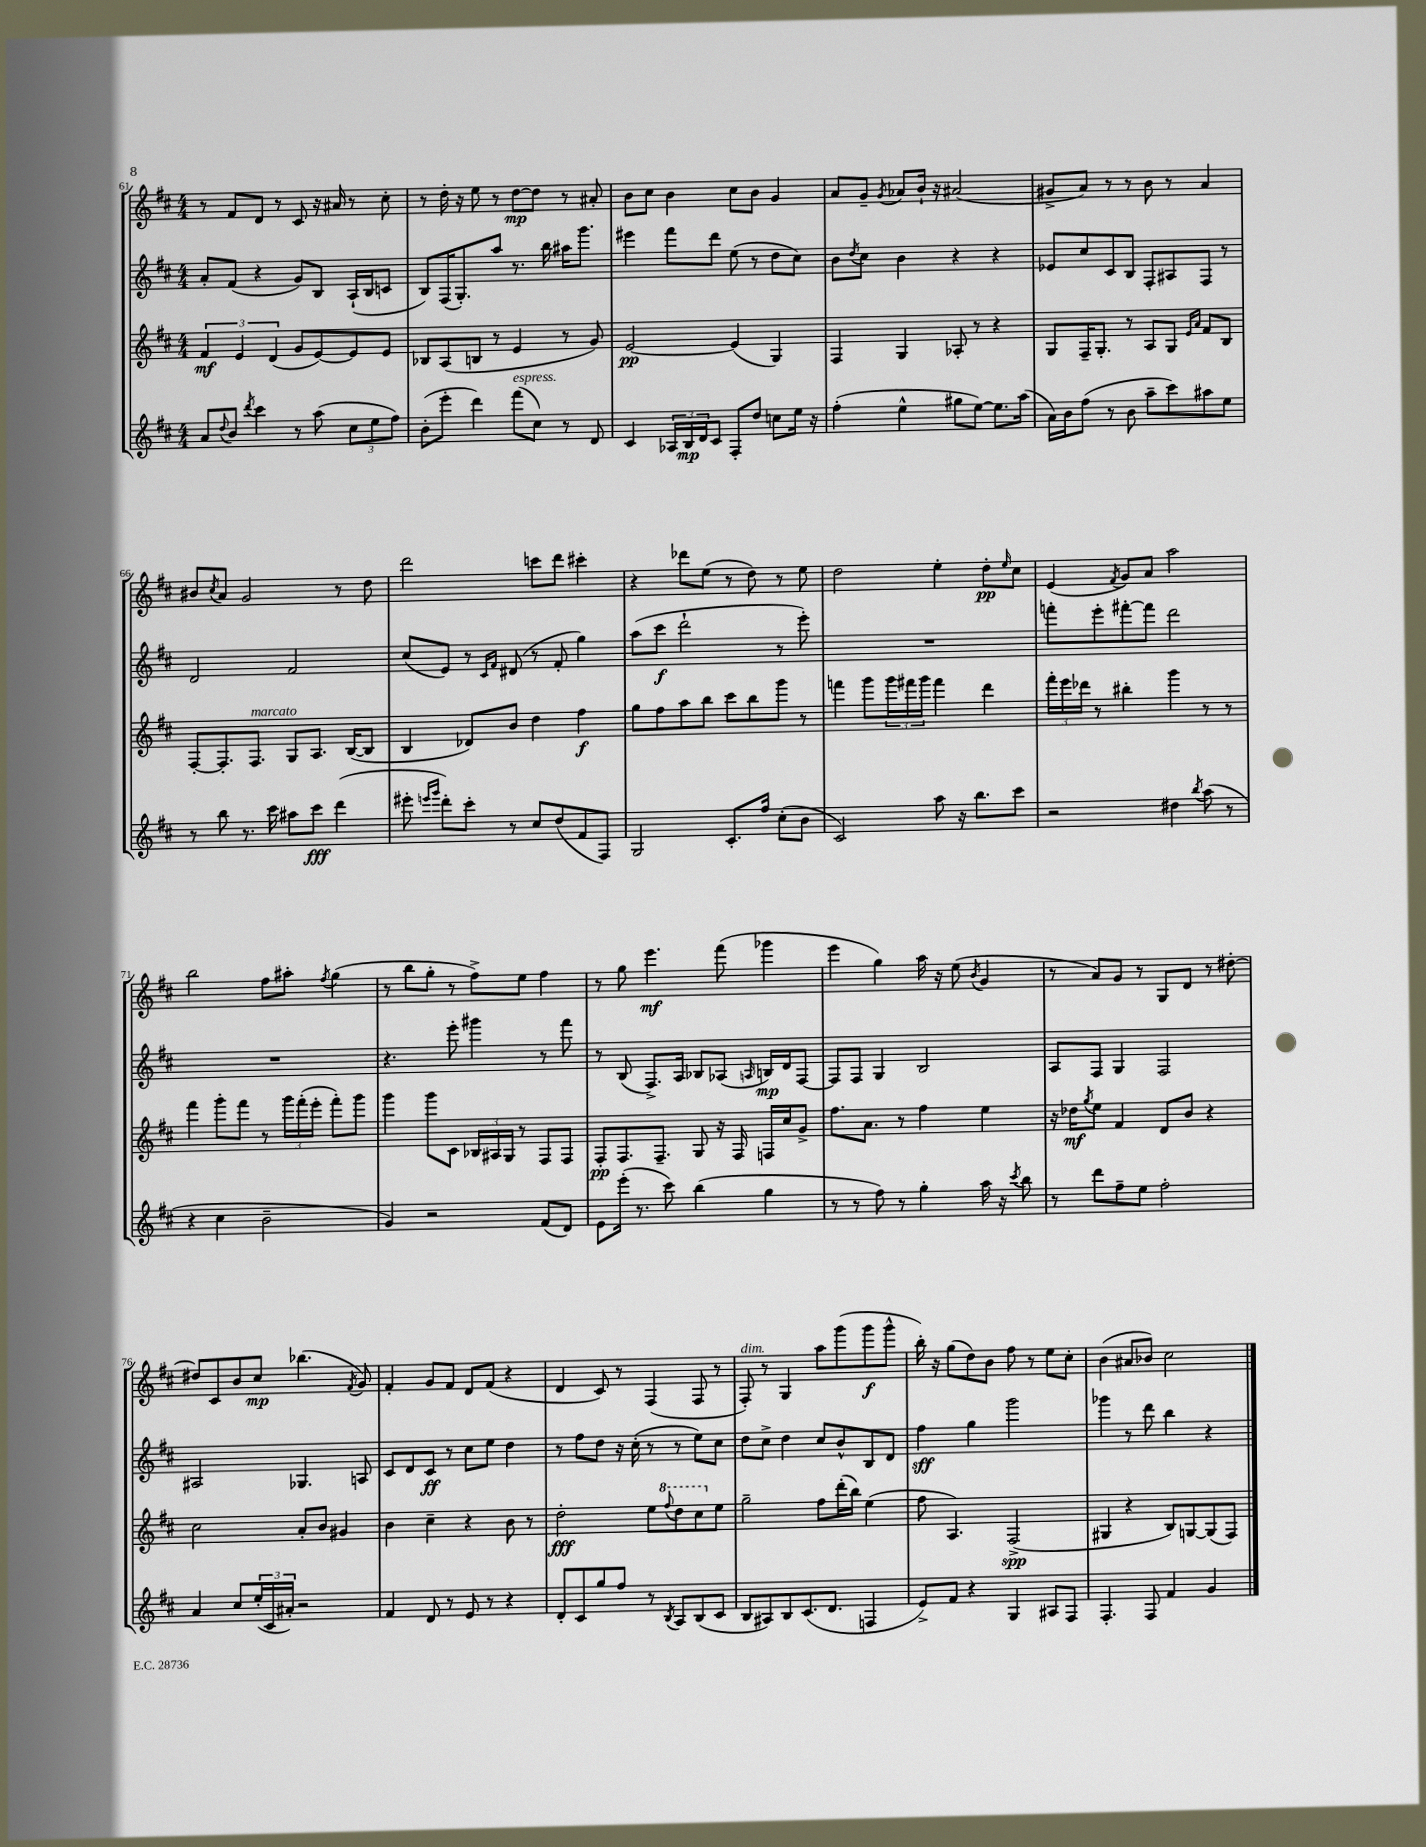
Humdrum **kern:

**kern	**kern	**kern	**kern
*staff4	*staff3	*staff2	*staff1
*clefG2	*clefG2	*clefG2	*clefG2
*k[f#c#]	*k[f#c#]	*k[f#c#]	*k[f#c#]
*M4/4	*M4/4	*M4/4	*M4/4
8a	6f#	8a'	8r
8qqdd	.	.	.
8b	.	(8f#	8f#
.	6e	.	.
8qddd	.	.	.
4ccc#	.	4r	8d
.	(6d	.	.
.	.	.	8r
8r	8g	8g)	8c#
(8aa	[8e)	8B	16r
.	.	.	16a#
12cc#	8e]	(16A`	8r
.	.	16B	.
12ee	.	.	.
.	8e	8c	8cc#'
12ff#)	.	.	.
=	=	=	=
(8b'	8B-	8B)	8r
8eee'	(8A	(16F#	16dd'
.	.	8.G')	16r
4ddd)	8B	.	8ee
.	8r	8aa	8r
(8fff#	4e	8.r	[8dd
8cc#)	.	.	8dd]
.	.	16bb	.
8r	8r	16aa#	8r
.	.	8.ggg	.
8d	8g)	.	8a#'
=	=	=	=
4c#	[2e	4eee#	8b
.	.	.	8cc#
24A-	.	8fff#	4b
24B	.	.	.
24d	.	.	.
8c#	.	8ddd	.
8F#'	(4e]	(8ee	8cc#
8dd	.	8r	8b
8cc	4G)	8dd	4g
16ee	.	8cc#)	.
16r	.	.	.
=	=	=	=
(4ff#'	4F#	8b	8a
.	.	8qdd	.
.	.	8cc#	8g~
.	.	.	8qg
4ee^^	4G	4b	8a-
.	.	.	16b`
.	.	.	16r
8gg#	8A-'	4r	(2a#
[8ee)	8r	.	.
8.ee]	4r	4r	.
(16aa	.	.	.
=	=	=	=
16a)	8G	8e-	8g#^
16b	.	.	.
(8ff#	16F#~	8cc#	8a)
.	8.G'	.	.
8r	.	8c#	8r
8b	8r	8B	8r
8aa~	8A	8F#'	8b
8ccc#)	8G	8A#	8r
.	16qqe	.	.
.	16qqa	.	.
8aa#	8f#	8F#	4a
8ee	8B	8r	.
=	=	=	=
8r	[8F#'	2d	8b#
.	.	.	8qcc#
8bb	8.F#']	.	8a
8.r	.	.	2g
.	8.F#	.	.
16ccc#	.	.	.
8aa#	8G	2f#	.
8ccc#	8.A	.	.
(4ddd	.	.	8r
.	([16B	.	.
.	8B]	.	8dd
=	=	=	=
8eee#'	4B	(8cc#	2ddd
16qqeee	.	.	.
16qqggg	.	.	.
8ddd')	.	8e)	.
8ccc#'	8d-)	8r	.
.	.	16qqc#	.
.	.	16qqf#	.
8r	8b	(8d#	.
8cc#	4dd	8r	8ccc
(8dd	.	8f#'	8ddd
8f#	4ff#	4gg)	4ccc#'
8F#)	.	.	.
=	=	=	=
2G	8gg	(8aa	4r
.	8ff#	8ccc#	.
.	8aa	2ddd`	8ddd-
.	8bb	.	(8ee
8.c#'	8ccc#	.	8r
.	8bb	.	8dd)
16ff#	.	.	.
(8cc#'	8ggg	8r	8r
8b	8r	8eee')	8ee
=	=	=	=
2c#)	4fff	1r	2dd
.	8ggg	.	.
.	24ggg	.	.
.	24fff#	.	.
.	24ggg	.	.
8aa	4fff#	.	4ee'
16r	.	.	.
8.bb	.	.	.
.	4ddd	.	8dd'
.	.	.	16qqee
8ccc#	.	.	8cc#
=	=	=	=
2r	24fff#'	8fff'	(4e
.	24eee	.	.
.	24ddd-	.	.
.	8r	8eee'	.
.	.	.	8qf#
.	4bb#'	[8fff#'	8g)
.	.	8fff#]	8a
4dd#	4ggg	2ddd	2aa
8qbb	.	.	.
(8aa	8r	.	.
8r	8r	.	.
=	=	=	=
4r	4fff#	1r	2bb
4cc#	8ggg'	.	.
.	8fff#	.	.
2b~	8r	.	8ff#
.	24ggg	.	8aa#'
.	(24fff#'	.	.
.	24eee'	.	.
.	.	.	8qff#
.	8fff#')	.	(4gg
.	8ggg	.	.
=	=	=	=
4g)	4ggg	4.r	8r
.	.	.	8bb
2r	8ggg	.	8gg'
.	8c#	8eee'	8r
.	24B-	4ggg#	8ff#^)
.	24A#	.	.
.	24G	.	.
.	8r	.	8ee
(8f#	8F#	8r	4ff#
8d)	8F#	8fff#	.
=	=	=	=
8e	8F#'	8r	8r
(16eee'	8.F#	(8B	8gg
8.r	.	.	.
.	.	8.F#^)	4.eee
.	8.F#~	.	.
8ccc#)	.	.	.
.	.	16A	.
(4bb	8G	8B-	.
.	16r	(8A-	(8fff#
.	16F#	.	.
.	.	16qqA	.
4gg	16F	16B)	4ggg-
.	16cc#	16d	.
.	8g^	[8F#	.
=	=	=	=
8r	8.ff#	8F#]	4eee
8r	.	8F#	.
.	8.a	.	.
8ff#)	.	4G	4gg)
8r	8r	.	.
4gg'	4ff#	2B	16aa
.	.	.	16r
.	.	.	(8ee
.	.	.	8qb
16aa	4ee	.	4g
16r	.	.	.
8qccc#	.	.	.
8bb	.	.	.
=	=	=	=
8r	16r	8A	8r
.	16dd-	.	.
.	8qgg	.	.
8ddd	8ee	8F#	8a)
8ff#~	4f#	4G	8g
8ee	.	.	8r
2ff#'	8d	2F#	8G
.	8b	.	8d
.	4r	.	8r
.	.	.	[8dd#'
=	=	=	=
4a	2cc#	2A#	8dd#]
.	.	.	8c#
8cc#	.	.	8b
(24ee'	.	.	8cc#
24c#	.	.	.
24a#')	.	.	.
2r	8a'	4.G-	(4.bb-
.	8b	.	.
.	4g#	.	.
.	.	.	8qf#
.	.	8A	8g)
=	=	=	=
4f#	4b	8c#	4f#'
.	.	8d	.
8d	4cc#~	8c#	8g
8r	.	8r	8f#
8e	4r	8cc#	8d
8r	.	8ee	(8f#
4r	8b	4dd	4r
.	8r	.	.
=	=	=	=
8d'	2dd'	8r	4d
8c#	.	8ff#	.
8gg	.	8dd	8c#)
8ff#	.	16r	8r
.	.	(16cc#'	.
8r	8ee	8r	(4F#
8qB	8qqfff#	.	.
8A	8ddd	8r	.
(8B	8ccc#	8ee)	8F#
8c#	8ee	8cc#	8r
=	=	=	=
8B	2gg~	8dd	8F#')
8A#)	.	8cc#^	8r
8B	.	4dd	4G
(8.c#	.	.	.
.	8ff#	8cc#	8aa
8.d	.	.	.
.	(16ddd'	8b^^	(8ggg
.	16bb)	.	.
4F	(4ee	8B	8ggg
.	.	8d	8ggg^^
=	=	=	=
8e^)	8ff#	4ff#	16bb')
.	.	.	16r
8f#	4.A)	.	(8gg
4r	.	4gg	8dd)
.	.	.	8b
4G	(2F#^	2ggg	8ff#
.	.	.	8r
8A#	.	.	8ee
8F#	.	.	8cc#'
=	=	=	=
4.F#'	4G#	4ggg-	(4b
.	4r	8r	8a#
8F#	.	8ddd	8b-)
4f#	8B)	4bb	2cc#
.	[8G	.	.
4g	(8G]	4r	.
.	8F#)	.	.
==	==	==	==
*-	*-	*-	*-
